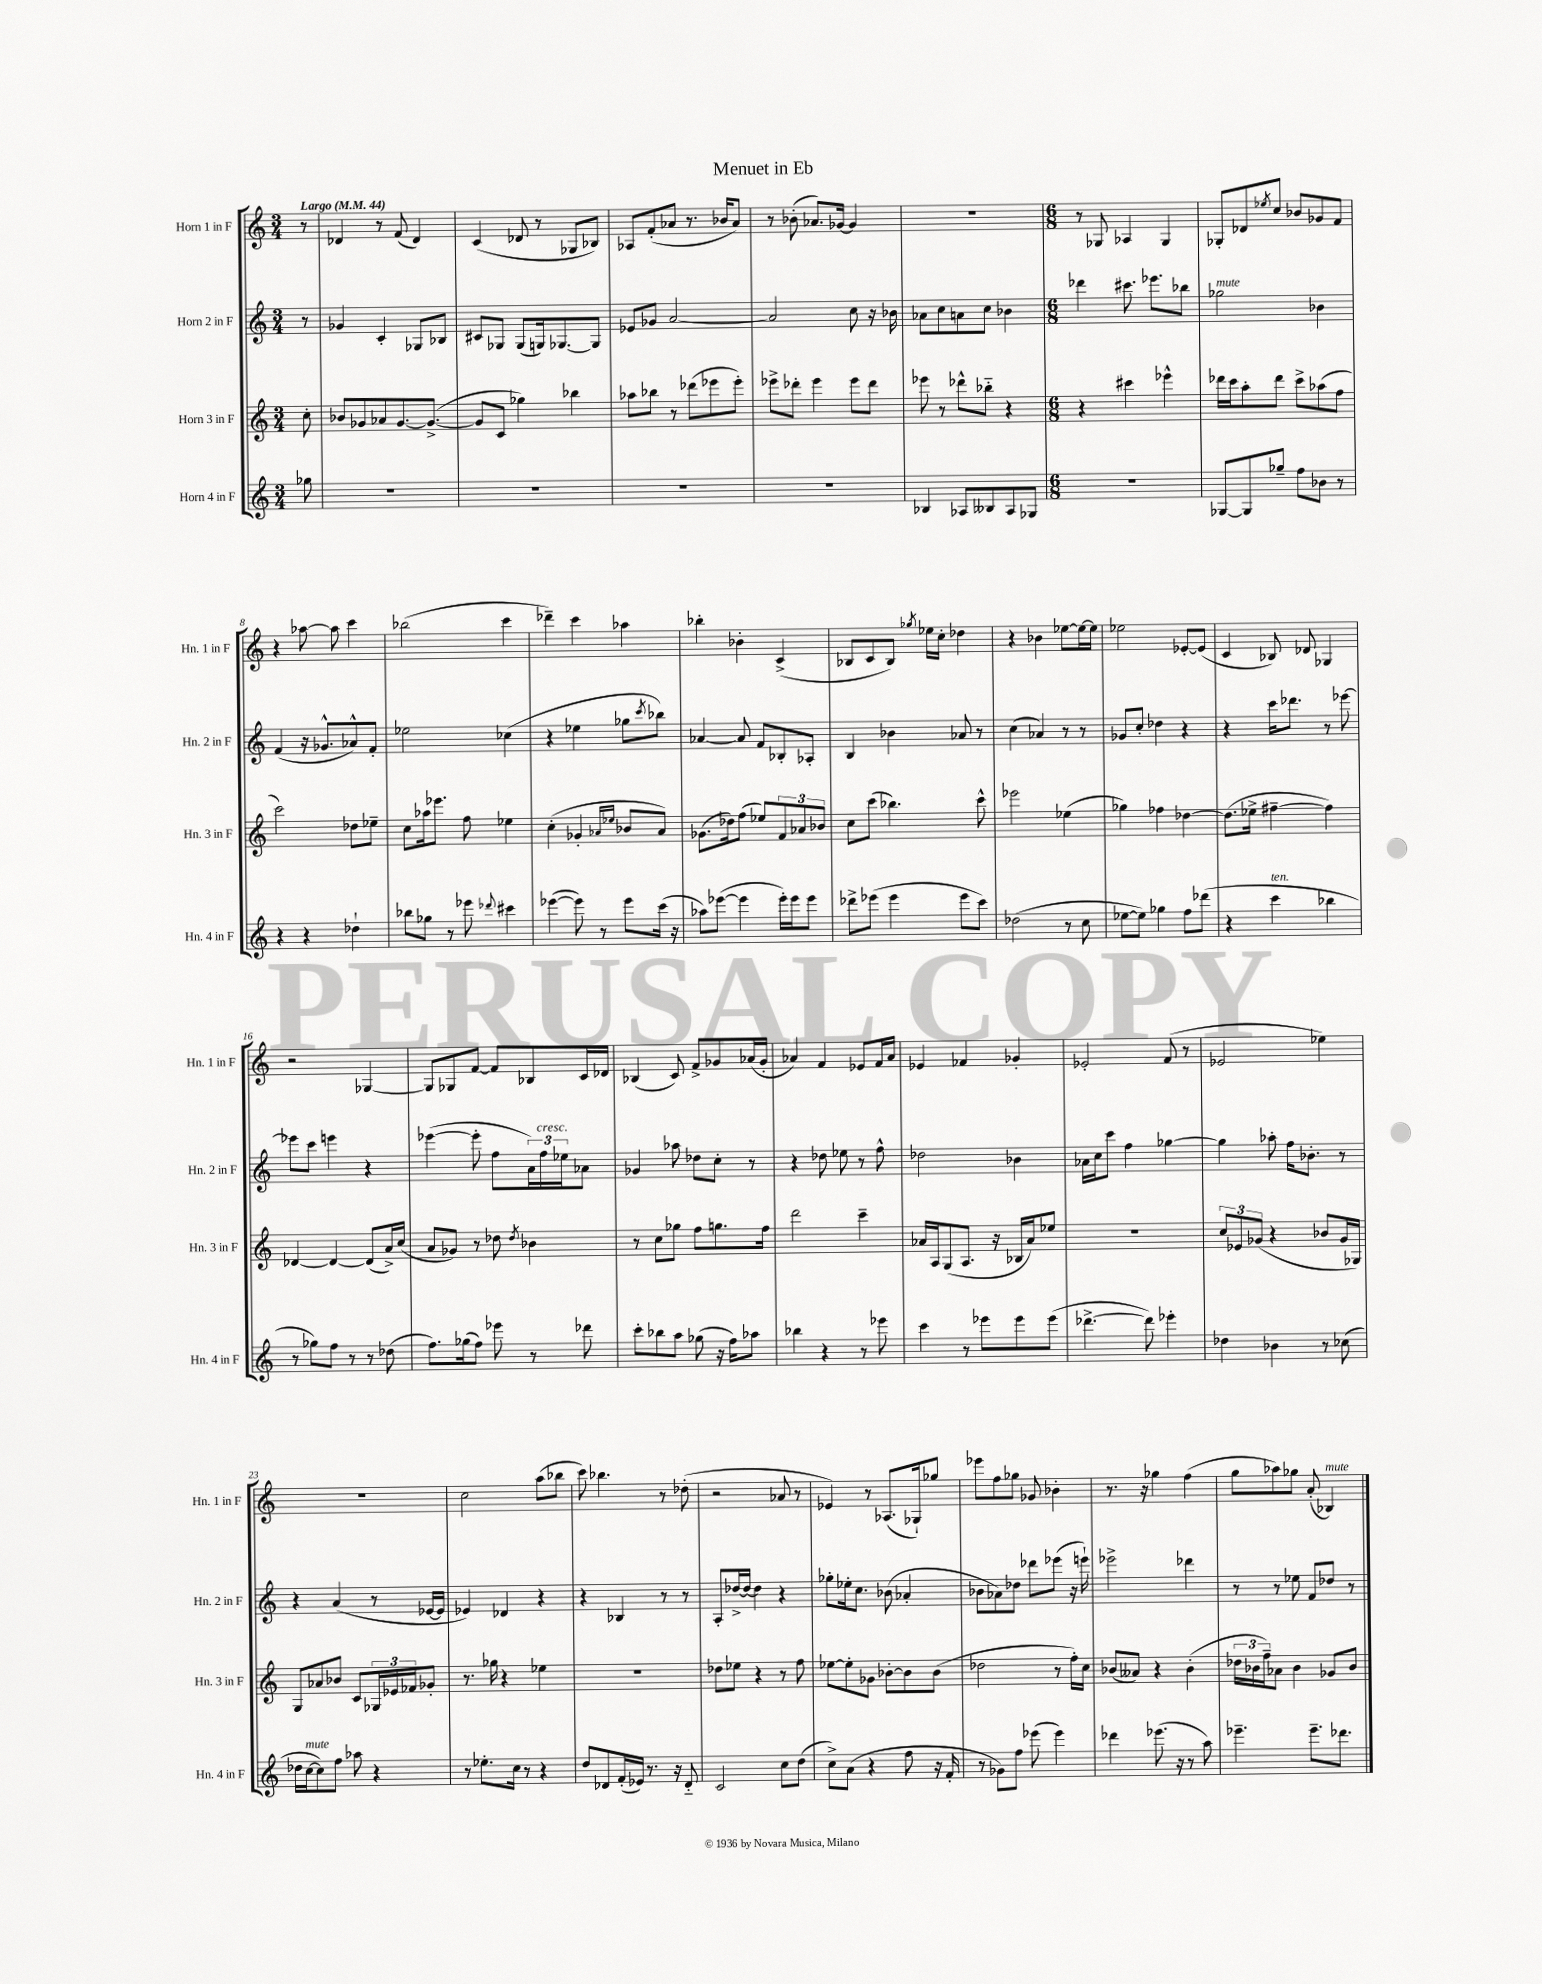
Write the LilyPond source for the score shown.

\header { title = "Menuet in Eb" }
<<
\new StaffGroup <<
\new Staff = "s0" \with { instrumentName = "Horn 1 in F" shortInstrumentName = "Hn. 1 in F" } {
    \clef treble \key c \major \numericTimeSignature \time 3/4 \partial 8 \tempo "Largo" 4 = 44
    r8 |
    des'4 r8 f'8( des'4) |
    c'4( des'8 r8 ges8 bes8) |
    aes8 f'8-.( aes'8 r8. bes'16 aes'8) |
    r8 bes'8-.( aes'8.) ges'16~ ges'4 |
    R2. |
    \numericTimeSignature \time 6/8 r8 ges8 aes4 ges4 |
    ges8-. des'8 \acciaccatura { ees''8 } c''8 bes'8 ges'8 f'8 |
    r4 aes''8~ aes''8 c'''4 |
    bes''2( c'''4 |
    des'''4--) c'''4 aes''4 |
    bes''4-. bes'4-. c'4->( |
    bes8 c'8 bes8) \acciaccatura { ges''8 } ees''16 c''16-. des''4 |
    r4 bes'4 ees''8~ ees''16~ ees''16 |
    ees''2 ees'8~-. ees'8( |
    c'4 bes8) des'8 ges4 |
    r2 ges4~ |
    ges8 ges8 f'8~ f'8 bes8 c'16 des'16 |
    bes4( c'8) f'8-> ges'8 aes'16( ges'16-. |
    aes'4) f'4 ees'8 f'16 aes'16 |
    ees'4 fes'4 ges'4-. |
    ees'2-. f'8( r8 |
    ees'2 ees''4) |
    R2. |
    c''2 a''8( bes''8 |
    c'''8) bes''4. r8 des''8-.( |
    r2 aes'8 r8 |
    ees'4) r8 aes8.( ges16-!) ges''8 |
    ees'''8 f''8 ges''8 ges'8 bes'4-. |
    r8. r16 ges''4 f''4( |
    g''8 aes''8) ges''8 a'8-.( bes4^\markup { \italic "mute" }) \bar "|." |
}
\new Staff = "s1" \with { instrumentName = "Horn 2 in F" shortInstrumentName = "Hn. 2 in F" } {
    \clef treble \key c \major \numericTimeSignature \time 3/4 \partial 8
    r8 |
    ges'4 c'4-. ges8 bes8 |
    cis'8 ges8 ges8( g16) ges8.~ ges8 |
    ees'8 ges'8 a'2~ |
    a'2 c''8 r16 bes'16 |
    aes'8 c''8 a'8 c''8 bes'4 |
    \numericTimeSignature \time 6/8 des'''4 cis'''8. ees'''8. bes''8 |
    ges''2^\markup { \italic "mute" } bes'4 |
    f'4( r16 ges'8.-^ aes'8-^) f'8-. |
    ees''2 ces''4( |
    r4 ees''4 ges''8 \acciaccatura { c'''8 } bes''8) |
    aes'4~ aes'8 f'8 bes8-. aes8-. |
    b4 bes'4 aes'8 r8 |
    c''4( aes'4) r8 r8 |
    ges'8 c''8-. des''4 r4 |
    r4 c'''16 des'''8. r8 ees'''8~ |
    ees'''8 c'''8 e'''4 r4 |
    ees'''4~( ees'''8-. f''8 \tuplet 3/2 { a'16) f''16^\markup { \italic "cresc." } ees''16 } aes'8 |
    ges'4 aes''8 des''8 c''8-. r8 |
    r4 des''8 ees''8 r8 f''8-^ |
    des''2 bes'4 |
    aes'16 c''16 c'''8 f''4 ges''4~ |
    ges''4 aes''8-. f''16 bes'8.-. r8 |
    r4 a'4( r8 ees'16~ ees'16 |
    ees'4) des'4 r4 |
    r4 bes4 r8 r8 |
    a8-. des''16~-> des''16~ des''4 r4 |
    ges''8-. ees''16-. c''8. bes'8( aes'4-. |
    bes'8 aes'8) des''8 des'''8 ees'''8( r16 e'''16-!) |
    ees'''2-> des'''4 |
    r8 r8 ees''8 f'8 des''8 r8 \bar "|." |
}
\new Staff = "s2" \with { instrumentName = "Horn 3 in F" shortInstrumentName = "Hn. 3 in F" } {
    \clef treble \key c \major \numericTimeSignature \time 3/4 \partial 8
    c''8-. |
    bes'8 ges'8 aes'8 ges'8.~ ges'8.~->( |
    ges'8 c'8 ges''4) bes''4 |
    aes''8 bes''8 r8 des'''8( ees'''8 ees'''8-.) |
    ees'''8-> des'''8-. ees'''4 ees'''8 des'''8 |
    ees'''8 r8 des'''8-^ bes''8-_ r4 |
    \numericTimeSignature \time 6/8 r4 cis'''4 ees'''4-^ |
    des'''16 c'''16 a''8-. des'''8 c'''8-> aes''8( f''8 |
    c'''2) des''8 ees''8-- |
    c''8 aes''16 ees'''8. f''8 ees''4 |
    c''4-.( ges'4-. \grace { aes'16 ees''16 } bes'8 aes'8) |
    ges'8.( des''16) f''8( ees''8) \tuplet 3/2 { f'8 aes'8 bes'8 } |
    c''8 c'''8( bes''4.) c'''8-^ |
    ees'''2 ees''4( |
    ges''4) fes''4 des''4~ |
    des''8.( ees''16-> fis''4~-- fis''4) |
    des'4~ des'4~ des'8( a'16->) c''16( |
    a'8 ges'8) r8 des''8 \acciaccatura { des''8 } bes'4 |
    r8 c''8 ges''8 f''8 g''8. f''16 |
    d'''2 c'''4-- |
    aes'16 a16 g8( a8. r16 bes16 aes'16) ees''8 |
    R2. |
    \tuplet 3/2 { c''8 ees'8 ges'8( } r4 bes'8 ges'16 ges16) |
    g8 aes'8 bes'8 c'8 \tuplet 3/2 { ges16 ees'16 fes'16 } ges'8-. |
    r8. ges''16 r4 ees''4 |
    R2. |
    des''8 ees''8 r4 r8 f''8 |
    ees''8~ ees''8-. ges'8 bes'8~-. bes'8 bes'8( |
    des''2 r8 f''16-.) c''16 |
    bes'8( aeses'8) r4 bes'4-.( |
    \tuplet 3/2 { des''16 bes'16 f''16--) } aes'8 bes'4 ges'8 bes'8 \bar "|." |
}
\new Staff = "s3" \with { instrumentName = "Horn 4 in F" shortInstrumentName = "Hn. 4 in F" } {
    \clef treble \key c \major \numericTimeSignature \time 3/4 \partial 8
    ges''8 |
    R2. |
    R2. |
    R2. |
    R2. |
    bes4 aes8 beses8 aes8 ges8 |
    \numericTimeSignature \time 6/8 R2. |
    ges8~ ges8 ges''8-- f''8 bes'8 r8 |
    r4 r4 des''4-! |
    bes''8 ges''8 r8 ees'''8 \appoggiatura { des'''8 } cis'''4 |
    ees'''4~( ees'''8) r8 ees'''8 c'''16( r16 |
    aes''8) ees'''8~( ees'''4 ees'''16-.) ees'''16 ees'''8 |
    des'''8-> ees'''8( ees'''4 ees'''8 c'''8) |
    des''2( r8 c''8 |
    ees''8~ ees''8) ges''4 f''8 des'''8( |
    r4 c'''4^\markup { \italic "ten." } bes''4 |
    r8 ges''8) f''8 r8 r8 des''8( |
    f''8.) ges''16( f''8) ees'''8 r8 des'''8 |
    c'''8-. bes''8 a''8 ges''8( r16 f''16) aes''8 |
    bes''4 r4 r8 ees'''8 |
    c'''4 r8 ees'''8 ees'''8 ees'''8( |
    des'''4.~-> des'''8) ees'''4-. |
    des''4 bes'4 r8 ces''8( |
    des''16 c''16~^\markup { \italic "mute" } c''8) f''8 aes''8 r4 |
    r8 ees''8.-. c''16 r8 r4 |
    d''8 des'8 f'16-.( ees'16) r8. r16 des'8-_ |
    c'2 c''8 d''8( |
    c''8->) a'8( r4 f''8 r16 f'16-. |
    r8 ges'8) f''8 ees'''8( ees'''4) |
    des'''4 ees'''8.( r16 r8 a''8) |
    ees'''4.-- ees'''8.-- des'''8. \bar "|." |
}
>>
>>
